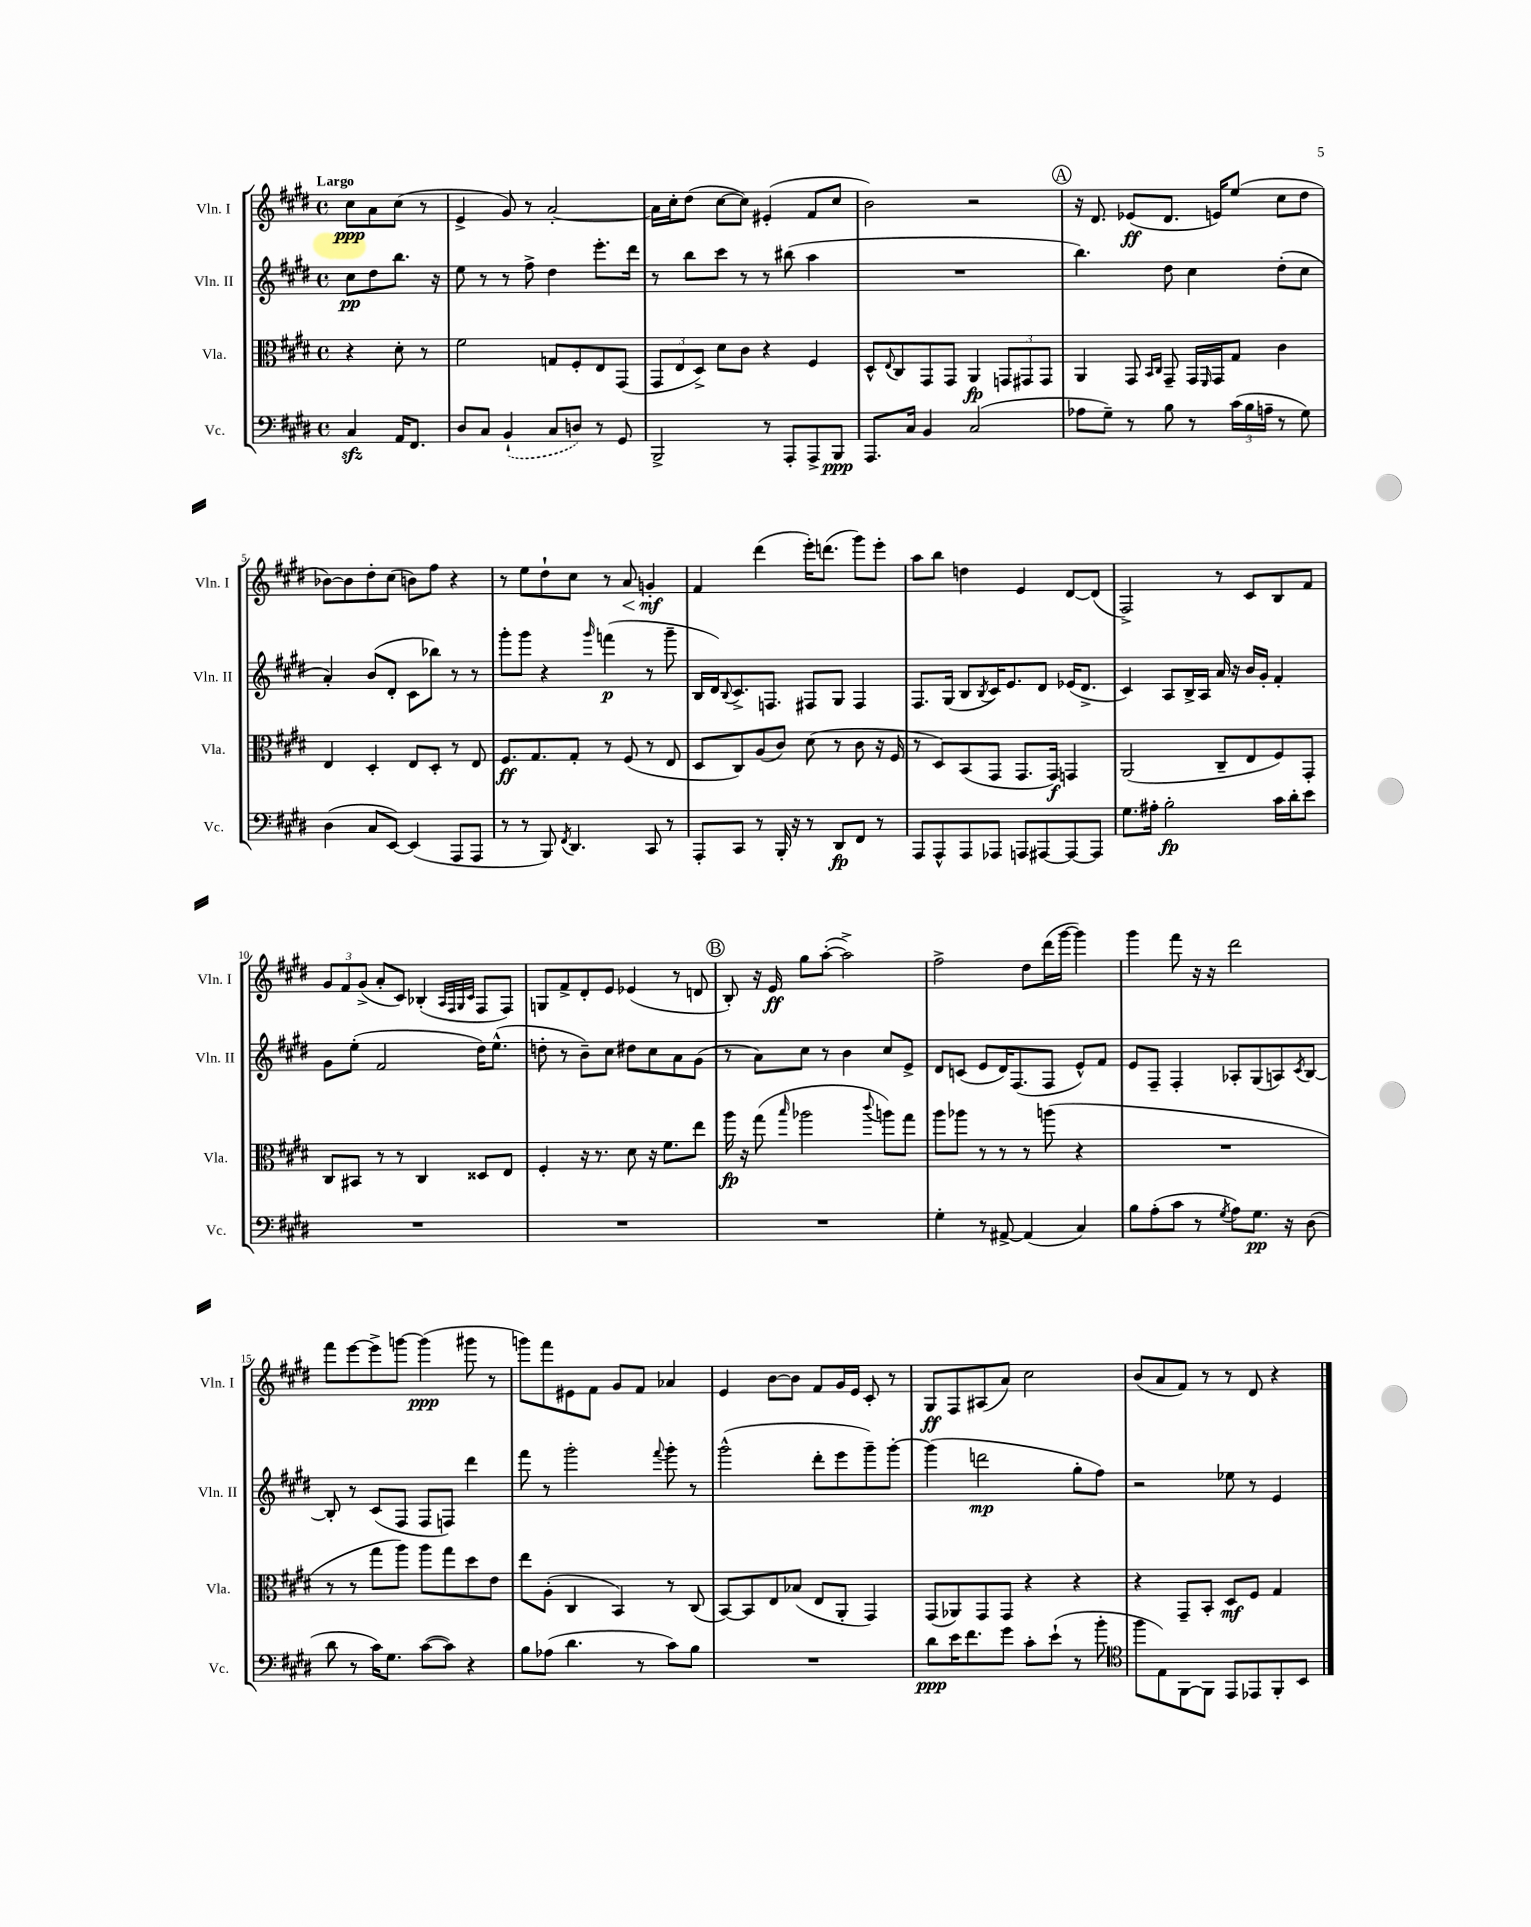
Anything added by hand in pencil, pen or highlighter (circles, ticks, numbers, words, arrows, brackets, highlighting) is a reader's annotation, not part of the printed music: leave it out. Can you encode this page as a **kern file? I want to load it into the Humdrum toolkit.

**kern	**dynam	**kern	**dynam	**kern	**dynam	**kern	**dynam
*part4	*part4	*part3	*part3	*part2	*part2	*part1	*part1
*staff4	*staff4	*staff3	*staff3	*staff2	*staff2	*staff1	*staff1
*I"Vc.	*	*I"Vla.	*	*I"Vln. II	*	*I"Vln. I	*
*I'Vc.	*	*I'Vla.	*	*I'Vln. II	*	*I'Vln. I	*
*clefF4	*	*clefC3	*	*clefG2	*	*clefG2	*
*k[f#c#g#d#]	*	*k[f#c#g#d#]	*	*k[f#c#g#d#]	*	*k[f#c#g#d#]	*
*M4/4	*	*M4/4	*	*M4/4	*	*M4/4	*
*met(c)	*	*met(c)	*	*met(c)	*	*met(c)	*
=	=	=	=	=	=	=	=
!	!	!	!	!	!	!LO:TX:a:B:t=Largo	!
4C#zz/	.	4r	.	8cc#\L	pp	8cc#\L	ppp
.	.	.	.	8dd#\	.	8a\	.
16AA/KL	.	8d#'\	.	8.bb\J	.	(8cc#\J	.
8.FF#/J	.	.	.	.	.	.	.
.	.	8r	.	.	.	8r	.
.	.	.	.	16r	.	.	.
=1	=1	=1	=1	=1	=1	=1	=1
8D#/L	.	2f#\	.	8ee\	.	4e^/	.
8C#/J	.	.	.	8r	.	.	.
(4BB`/	.	.	.	8r	.	8g#/)	.
.	.	.	.	8ff#^\	.	8r	.
8C#/L	.	8Gn/L	.	4dd#\	.	[2a'/	.
8Dn/J)	.	8F#'/	.	.	.	.	.
8r	.	8E/	.	8.eee'\L	.	.	.
8GG#/	.	(8GG#/J	.	.	.	.	.
.	.	.	.	16ddd#\Jk	.	.	.
=2	=2	=2	=2	=2	=2	=2	=2
2BBB^/	.	12GG#/L	.	8r	.	16a\LL]	.
.	.	.	.	.	.	16cc#'\J	.
.	.	12E/	.	.	.	.	.
.	.	.	.	8bb\L	.	(8dd#\J	.
.	.	12D#^/J)	.	.	.	.	.
.	.	8d#\L	.	8ccc#\J	.	[8cc#\L	.
.	.	8c#\J	.	8r	.	8cc#\J])	.
8r	.	4r	.	8r	.	(4e#X'/	.
8AAA'/L	.	.	.	(8bb#X\	.	.	.
8AAA^/	.	4F#/	.	4aa\	.	8f#/L	.
8BBB/J	ppp	.	.	.	.	8cc#/J	.
=3	=3	=3	=3	=3	=3	=3	=3
8.AAA/L	.	8D#^^/L	.	1r	.	2b\)	.
.	.	8qqE/	.	.	.	.	.
.	.	8C#/	.	.	.	.	.
16C#/Jk	.	.	.	.	.	.	.
4BB/	.	8GG#/	.	.	.	.	.
.	.	8GG#/J	.	.	.	.	.
(2C#/	.	4AA/	fp	.	.	2r	.
.	.	12GGn/L	.	.	.	.	.
.	.	12GG#X/	.	.	.	.	.
.	.	12GG#/J	.	.	.	.	.
!!LO:REH:place=s1:t=A
=4	=4	=4	=4	=4	=4	=4	=4
8A-X\L	.	4AA/	.	4.bb\)	.	16r	.
.	.	.	.	.	.	8.d#/	.
8G#~\J)	.	.	.	.	.	.	.
8r	.	8GG#/	.	.	.	(8e-X/L	ff
.	.	16qqBB/LL	.	.	.	.	.
.	.	16qqC#/JJ	.	.	.	.	.
8B\	.	8GG#~/	.	8dd#\	.	8.d#/J	.
8r	.	16GG#/LL	.	4cc#\	.	.	.
.	.	16qqFF#/	.	.	.	.	.
.	.	16GG#/J	.	.	.	16en/KL)	.
(24c#\LL	.	8G#/J	.	.	.	(8ee/J	.
24B\	.	.	.	.	.	.	.
24An~\JJ	.	.	.	.	.	.	.
8r	.	4c#\	.	(8dd#'\L	.	8cc#\L	.
8G#\)	.	.	.	8cc#\J	.	8dd#\J	.
!!LO:LB:g=z
=5	=5	=5	=5	=5	=5	=5	=5
(4D#\	.	4E/	.	4a'/)	.	[8b-X\L)	.
.	.	.	.	.	.	8b-\]	.
8C#/L	.	4D#'/	.	(8b/L	.	8dd#'\	.
[8EE/J)	.	.	.	8d#'/J	.	(8cc#\J	.
(4EE/]	.	8E/L	.	8c#\L	.	8bn\L)	.
.	.	8D#'/J	.	8bb-X\J)	.	8ff#\J	.
8AAA/L	.	8r	.	8r	.	4r	.
8AAA/J	.	8E/	.	8r	.	.	.
=6	=6	=6	=6	=6	=6	=6	=6
8r	.	8.F#/L	ff	8ggg#'\L	.	8r	.
8r	.	.	.	8ggg#\J	.	8ee\L	.
.	.	8.G#/	.	.	.	.	.
8BBB/)	.	.	.	4r	.	8dd#`\	.
8qFF#/	.	.	.	.	.	.	.
4.DD#/	.	8G#'/J	.	.	.	8cc#\J	.
.	.	.	.	16qqggg#/	.	.	.
.	.	8r	.	(4fffn\	p	8r	.
!	!	!	!	!	!	!	!LO:HP:b
.	.	(8F#/	.	.	.	8a/	<
8CC#/	.	8r	.	8r	.	4gn'/	mf
8r	.	8E/	.	8ggg#~\	.	.	.
.	.	.	.	.	.	.	[
=7	=7	=7	=7	=7	=7	=7	=7
8AAA'/L	.	8D#/L	.	16B/LL	.	4f#/	.
.	.	.	.	16d#/J)	.	.	.
.	.	.	.	8qqB/	.	.	.
8CC#/J	.	8C#/)	.	8.c#^/	.	.	.
8r	.	(8A/	.	.	.	(4ddd#\	.
.	.	.	.	8.Fn/J	.	.	.
16BBB'/	.	8c#/J)	.	.	.	.	.
16r	.	.	.	.	.	.	.
8r	.	(8d#\	.	8F#X/L	.	16eee'\KL)	.
.	.	.	.	.	.	(8.dddn\J	.
8DD#/L	fp	8r	.	8G#/J	.	.	.
8FF#/J	.	8c#\	.	4F#/	.	8ggg#\L)	.
8r	.	16r	.	.	.	8eee'\J	.
.	.	16F#/	.	.	.	.	.
=8	=8	=8	=8	=8	=8	=8	=8
8AAA/L	.	8r	.	8.F#/L	.	8aa\L	.
8AAA^^/	.	8D#/L)	.	.	.	8bb\J	.
.	.	.	.	(16G#/Jk	.	.	.
8AAA/	.	(8BB/	.	8B/L	.	4ddn\	.
.	.	.	.	8qB/	.	.	.
8AAA-X/J	.	8GG#/J	.	16c#/K)	.	.	.
.	.	.	.	8.e/	.	.	.
8AAAn/L	.	8.GG#/L	.	.	.	4e/	.
[8AAA#X/	.	.	.	8d#/J	.	.	.
.	.	16GG#/Jk)	f	.	.	.	.
8AAA#/_	.	4GGn/	.	(16e-X/KL	.	[8d#/L	.
.	.	.	.	8.d#^/J	.	.	.
8AAA#/J]	.	.	.	.	.	(8d#/J]	.
=9	=9	=9	=9	=9	=9	=9	=9
8.G#\L	.	(2AA/	.	4c#/)	.	2F#^/)	.
16A#X'\Jk	.	.	.	.	.	.	.
2B'\	fp	.	.	8A/L	.	.	.
.	.	.	.	16B^/L	.	.	.
.	.	.	.	16A/JJ	.	.	.
.	.	8C#~/L	.	16a/	.	8r	.
.	.	.	.	16r	.	.	.
.	.	8E/	.	16b/LL	.	8c#/L	.
.	.	.	.	16g#'/JJ	.	.	.
16c#\LL	.	8F#/)	.	4f#'/	.	8B/	.
16d#'\J	.	.	.	.	.	.	.
8e\J	.	8GG#'/J	.	.	.	8f#/J	.
!!LO:LB:g=z
=10	=10	=10	=10	=10	=10	=10	=10
1r	.	8C#/L	.	8g#\L	.	12g#/L	.
.	.	.	.	.	.	12f#/	.
.	.	8BB#X/J	.	(8ee'\J	.	.	.
.	.	.	.	.	.	(12g#^/J	.
.	.	8r	.	2f#/	.	8a'/L	.
.	.	8r	.	.	.	8c#/J)	.
.	.	4C#/	.	.	.	(4B-X'/	.
.	.	.	.	.	.	32qqA/LLL	.
.	.	.	.	.	.	32qqF#/	.
.	.	.	.	.	.	32qqG#/	.
.	.	.	.	.	.	32qqc#/JJJ	.
.	.	8D##X/L	.	16dd#\KL)	.	8F#/L	.
.	.	.	.	(8.ee^^\J	.	.	.
.	.	8E/J	.	.	.	8F#/J)	.
=11	=11	=11	=11	=11	=11	=11	=11
1r	.	4F#'/	.	8ddn'\	.	8Gn/L	.
.	.	.	.	8r	.	8f#^/	.
.	.	16r	.	8b~\L)	.	8d#'/	.
.	.	8.r	.	.	.	.	.
.	.	.	.	8cc#\J	.	8e/J	.
.	.	8d#\	.	8dd#X\L	.	(4e-X/	.
.	.	16r	.	8cc#\	.	.	.
.	.	8.f#\L	.	.	.	.	.
.	.	.	.	8a\	.	8r	.
.	.	8ee\J	.	(8g#\J	.	8dn/	.
!!LO:REH:place=s1:t=B
=12	=12	=12	=12	=12	=12	=12	=12
1r	.	16aa\	fp	8r	.	8B'/)	.
.	.	16r	.	.	.	.	.
.	.	(8gg#\	.	8a\L)	.	16r	.
.	.	.	.	.	.	16e/	ff
.	.	16qqbb/	.	.	.	.	.
.	.	2aa-X\	.	8cc#\J	.	8gg#\L	.
.	.	.	.	8r	.	([8aa'\J	.
.	.	.	.	4b\	.	2aa^\])	.
.	.	8qqccc#/	.	.	.	.	.
.	.	8aan\L)	.	8cc#/L	.	.	.
.	.	8gg#\J	.	8e^/J	.	.	.
=13	=13	=13	=13	=13	=13	=13	=13
4G#'\	.	8aa\L	.	8d#/L	.	2ff#^\	.
.	.	8aa-X\J	.	(8cn/J	.	.	.
8r	.	8r	.	8e/L	.	.	.
[8AA#X^/	.	8r	.	16d#/K)	.	.	.
.	.	.	.	(8.F#/	.	.	.
(4AA#/]	.	8r	.	.	.	8dd#\L	.
.	.	(8aan\	.	8F#/J	.	(16ddd#\L	.
.	.	.	.	.	.	[16ggg#\JJ	.
4C#/)	.	4r	.	8e^^/L)	.	4ggg#\])	.
.	.	.	.	8f#/J	.	.	.
=14	=14	=14	=14	=14	=14	=14	=14
8B\L	.	1r	.	8e/L	.	4ggg#\	.
(8A'\	.	.	.	8F#~/J	.	.	.
8c#\J	.	.	.	4F#'/	.	8fff#\	.
8r	.	.	.	.	.	16r	.
.	.	.	.	.	.	16r	.
8qG#/	.	.	.	.	.	.	.
8A\L)	.	.	.	8A-X'/L	.	2ddd#\	.
8.G#\J	pp	.	.	(8G#/	.	.	.
.	.	.	.	8An/)	.	.	.
16r	.	.	.	.	.	.	.
.	.	.	.	8qc#/	.	.	.
(8D#\	.	.	.	[8B/J	.	.	.
!!LO:LB:g=z
=15	=15	=15	=15	=15	=15	=15	=15
8d#\	.	8r	.	8B'/]	.	8fff#\L	.
8r	.	8r	.	8r	.	[8eee\	.
16c#\KL)	.	8gg#\L	.	(8c#/L	.	8eee^\]	.
8.G#\J	.	.	.	.	.	.	.
.	.	8aa\J)	.	8F#/J	.	[8gggn\J	.
([8c#\L	.	8aa\L	.	8F#/L	.	(4ggg\]	ppp
8c#\J])	.	8gg#\	.	8Fn/J)	.	.	.
4r	.	8dd#\	.	4ddd#\	.	8ggg#X\	.
.	.	8e\J	.	.	.	8r	.
=16	=16	=16	=16	=16	=16	=16	=16
8B\L	.	8ee\L	.	8fff#\	.	8gggn\L)	.
(8A-X\J	.	(8A'\J	.	8r	.	8fff#\	.
4.d#\	.	4C#/	.	2ggg#'\	.	8e#X\	.
.	.	.	.	.	.	8f#\J	.
.	.	4BB/)	.	.	.	8g#/L	.
8r	.	.	.	.	.	8f#/J	.
.	.	.	.	8qqfff#/	.	.	.
8c#\L)	.	8r	.	8ggg#'\	.	4a-X/	.
8B\J	.	(8C#/	.	8r	.	.	.
=17	=17	=17	=17	=17	=17	=17	=17
1r	.	[8BB/L)	.	(2ggg#^^\	.	4e/	.
.	.	8BB/]	.	.	.	.	.
.	.	8E/	.	.	.	[8b\L	.
.	.	(8B-X/J	.	.	.	8b\J]	.
.	.	8E/L	.	8ddd#'\L	.	8f#/L	.
.	.	8AA'/J	.	8eee\	.	16g#/L	.
.	.	.	.	.	.	16e/JJ	.
.	.	4GG#/)	.	8ggg#~\)	.	8c#'/	.
.	.	.	.	[8ggg#'\J	.	8r	.
=18	=18	=18	=18	=18	=18	=18	=18
8d#\L	ppp	(8GG#/L	.	(4ggg#\]	.	8G#/L	ff
16e\K	.	8AA-X/)	.	.	.	8F#/	.
8.f#\	.	.	.	.	.	.	.
.	.	8GG#/	.	2dddn\	mp	(8A#X/	.
8g#\J	.	8GG#/J	.	.	.	8a/J)	.
8c#'\L	.	4r	.	.	.	2cc#\	.
(8e`\J	.	.	.	.	.	.	.
8r	.	4r	.	8gg#'\L	.	.	.
8b'\	.	.	.	8ff#\J)	.	.	.
=19	=19	=19	=19	=19	=19	=19	=19
*clefC4	*	*	*	*	*	*	*
8ff#\L	.	4r	.	2r	.	(8b/L	.
8E\)	.	.	.	.	.	8a/	.
[8FF#\	.	8GG#~/L	.	.	.	8f#/J)	.
8FF#\J]	.	8BB'/J	.	.	.	8r	.
8EE/L	.	8D#/L	mf	8ee-X\	.	8r	.
8EE-X/	.	8F#/J	.	8r	.	8d#/	.
8FF#'/	.	4G#/	.	4e/	.	4r	.
8BB/J	.	.	.	.	.	.	.
==	==	==	==	==	==	==	==
*-	*-	*-	*-	*-	*-	*-	*-
